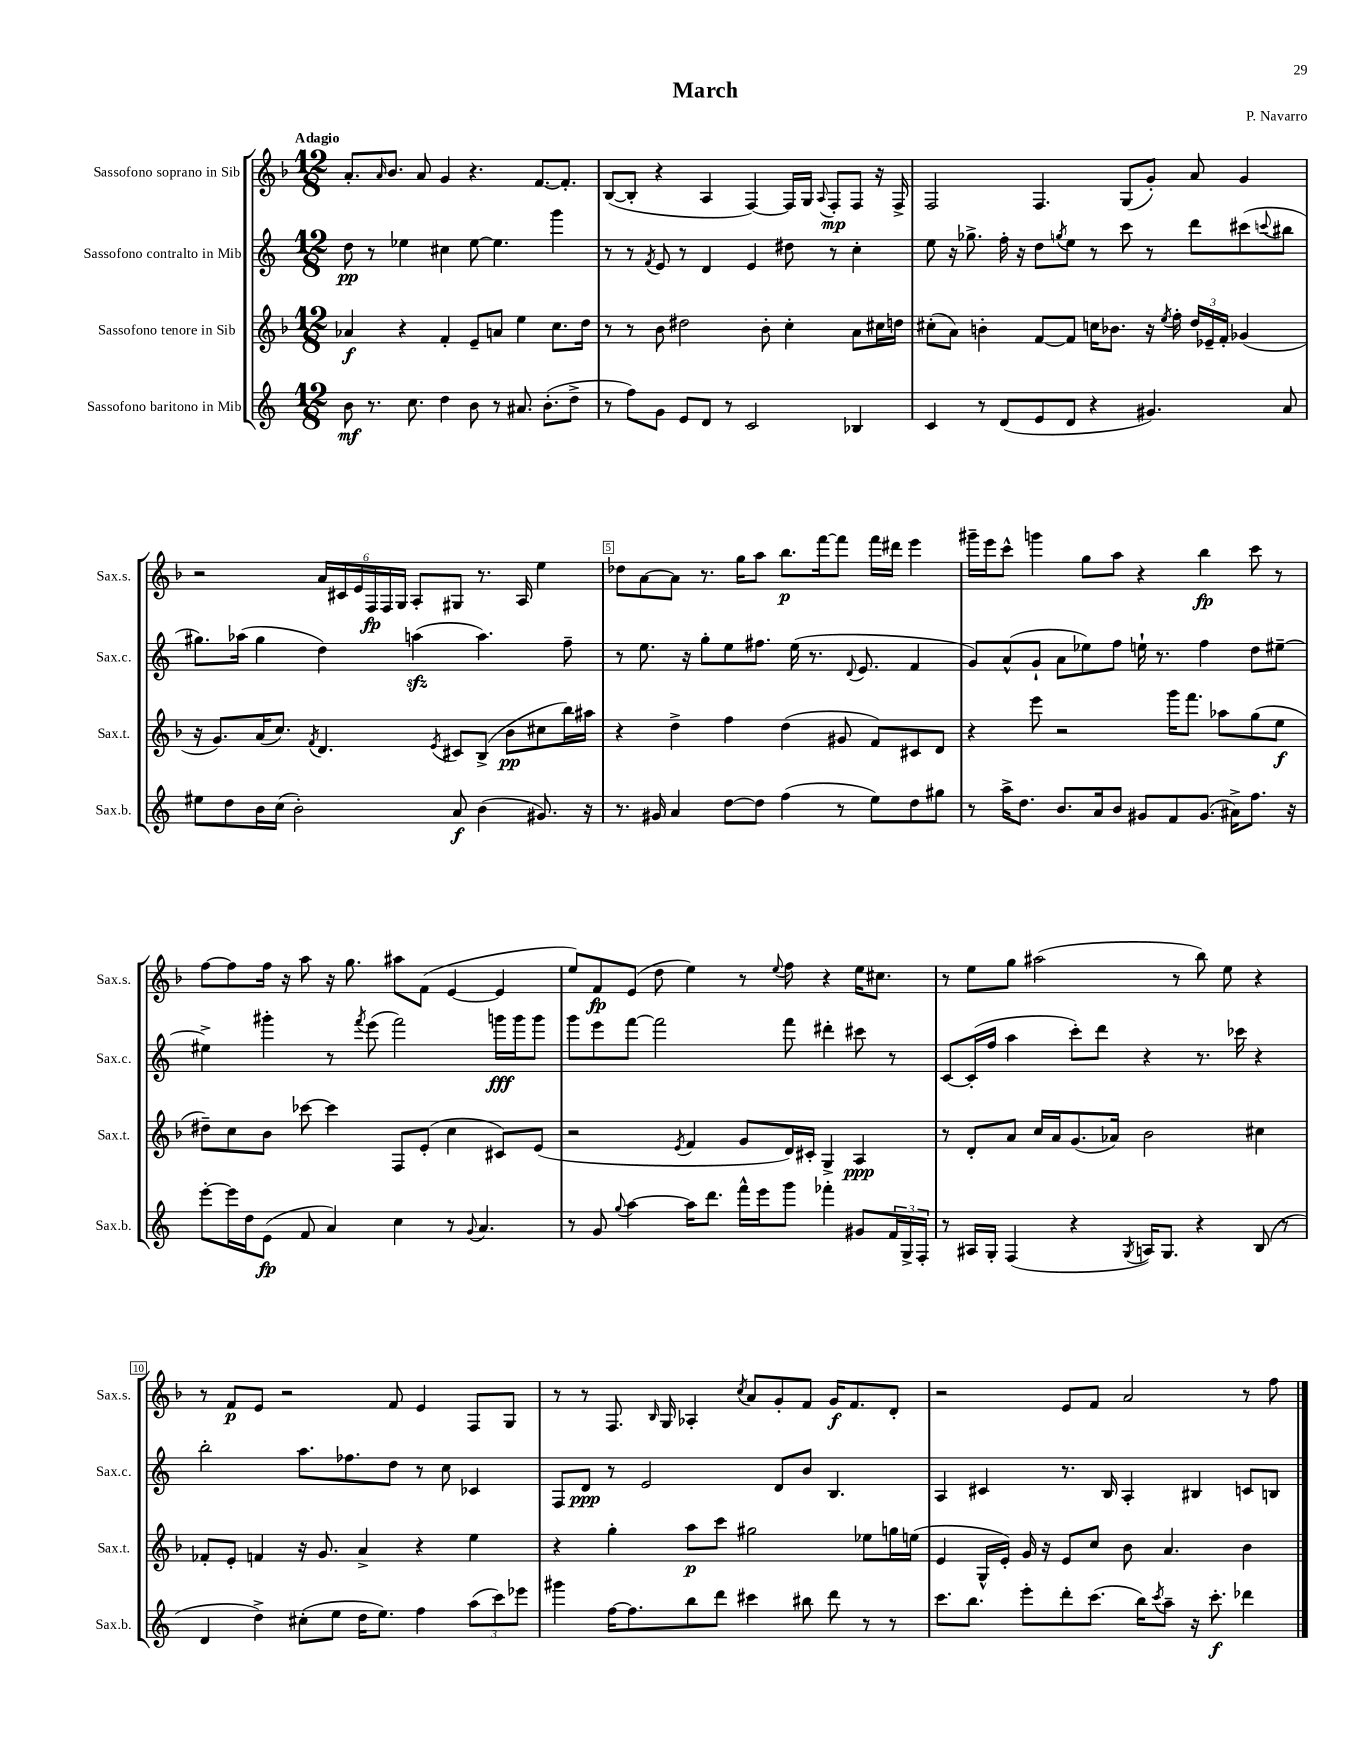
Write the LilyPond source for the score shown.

\header { title = "March" composer = "P. Navarro" }
<<
\new StaffGroup <<
\new Staff = "s0" \with { instrumentName = "Sassofono soprano in Sib" shortInstrumentName = "Sax.s." } {
    \clef treble \key f \major \numericTimeSignature \time 12/8 \tempo "Adagio"
    a'8.-. \grace { a'16 } bes'8. a'8 g'4 r4. f'8.~ f'8.-. |
    bes8~( bes8-. r4 a4 f4~) f16 g16 \appoggiatura { a8 } f8-.\mp f8 r16 f16-> |
    f2 f4. g8( g'8-.) a'8 g'4 |
    r2 \tuplet 6/4 { a'16 cis'16 e'16 f16\fp f16 g16 } a8-. gis8 r8. a16 e''4 |
    des''8 a'8~ a'8 r8. g''16 a''8 bes''8.\p f'''16~ f'''8 f'''16 dis'''16 e'''4 |
    gis'''16-- e'''16 c'''8-^ g'''4 g''8 a''8 r4 bes''4\fp c'''8 r8 |
    f''8~ f''8 f''16 r16 a''8 r16 g''8. ais''8 f'8( e'4~ e'4 |
    e''8) f'8\fp e'8( d''8 e''4) r8 \appoggiatura { e''8 } f''8 r4 e''16 cis''8. |
    r8 e''8 g''8 ais''2( r8 bes''8) e''8 r4 |
    r8 f'8\p e'8 r2 f'8 e'4 f8 g8 |
    r8 r8 f8. \grace { bes16 } g16 aes4-. \acciaccatura { c''8 } a'8 g'8-. f'8 g'16\f f'8. d'8-. |
    r2 e'8 f'8 a'2 r8 f''8 \bar "|." |
}
\new Staff = "s1" \with { instrumentName = "Sassofono contralto in Mib" shortInstrumentName = "Sax.c." } {
    \clef treble \key c \major \numericTimeSignature \time 12/8
    d''8\pp r8 ees''4 cis''4 ees''8~ ees''4. g'''4 |
    r8 r8 \acciaccatura { f'8 } e'8 r8 d'4 e'4 dis''8 r8 c''4-. |
    e''8 r16 ges''8.-> f''16-. r16 d''8 \acciaccatura { g''8 } e''8 r8 c'''8 r8 d'''8 cis'''8( \appoggiatura { c'''8 } bis''8 |
    gis''8.) aes''16( gis''4 d''4) a''4\sfz( a''4.) f''8-- |
    r8 e''8. r16 g''8-. e''8 fis''8. e''16( r8. \appoggiatura { d'8 } e'8. f'4 |
    g'8) a'8-^( g'8-! a'8 ees''8) f''8 e''16-! r8. f''4 d''8 eis''8~-- |
    eis''4-> gis'''4-. r8 \acciaccatura { f'''8 } e'''8( f'''2) g'''16\fff g'''16 g'''8 |
    g'''8 e'''8 f'''8~ f'''2 f'''8 dis'''4-. cis'''8 r8 |
    c'8~ c'16-.( f''16 a''4 c'''8-.) d'''8 r4 r8. ces'''16 r4 |
    b''2-. a''8. fes''8. d''8 r8 c''8 ces'4 |
    f8 d'8\ppp r8 e'2 d'8 b'8 b4. |
    a4 cis'4 r8. b16 a4-. bis4 c'8 b8 \bar "|." |
}
\new Staff = "s2" \with { instrumentName = "Sassofono tenore in Sib" shortInstrumentName = "Sax.t." } {
    \clef treble \key f \major \numericTimeSignature \time 12/8
    aes'4\f r4 f'4-. e'8-- a'8 e''4 c''8. d''16 |
    r8 r8 bes'8 dis''2 bes'8-. c''4-. a'8 cis''16 d''16 |
    cis''8-.( a'8) b'4-. f'8~ f'8 c''16 bes'8. r16 \acciaccatura { e''8 } f''16-. \tuplet 3/2 { d''16 ees'16-- f'16-. } ges'4( |
    r16 g'8.) a'16( c''8.) \acciaccatura { f'8 } d'4. \acciaccatura { e'8 } cis'8 bes8->( bes'8\pp cis''8 bes''16) ais''16 |
    r4 d''4-> f''4 d''4( gis'8 f'8) cis'8 d'8 |
    r4 e'''8 r2 g'''16 f'''8. aes''8 g''8( e''8\f |
    dis''8--) c''8 bes'8 ces'''8~ ces'''4 f8 e'8-.( c''4 cis'8) e'8( |
    r2 \acciaccatura { e'8 } f'4 g'8 d'16) cis'16-. g4-> a4\ppp |
    r8 d'8-. a'8 c''16 a'16 g'8.( aes'16) bes'2 cis''4 |
    fes'8-. e'8-. f'4 r16 g'8. a'4-> r4 e''4 |
    r4 g''4-. a''8\p c'''8 gis''2 ees''8 g''16 e''16( |
    e'4 g16-^ e'16-.) g'16 r16 e'8 c''8 bes'8 a'4. bes'4 \bar "|." |
}
\new Staff = "s3" \with { instrumentName = "Sassofono baritono in Mib" shortInstrumentName = "Sax.b." } {
    \clef treble \key c \major \numericTimeSignature \time 12/8
    b'8\mf r8. c''8. d''4 b'8 r8 ais'8. b'8.-.( d''8-> |
    r8 f''8) g'8 e'8 d'8 r8 c'2 bes4 |
    c'4 r8 d'8( e'8 d'8 r4 gis'4.) a'8 |
    eis''8 d''8 b'16 c''16( b'2-.) a'8\f b'4( gis'8.) r16 |
    r8. gis'16 a'4 d''8~ d''8 f''4( r8 e''8) d''8 gis''8 |
    r8 a''16-> d''8. b'8. a'16 b'8 gis'8 f'8 gis'8.( ais'16->) f''8. r16 |
    e'''8~-. e'''16 d''16 e'8\fp( f'8 a'4) c''4 r8 \appoggiatura { g'8 } a'4. |
    r8 g'8 \appoggiatura { g''8 } a''4~ a''16 d'''8. f'''16-^ e'''16 g'''8 fes'''4-. gis'8 \tuplet 3/2 { f'16 g16-> f16-. } |
    r8 ais16 g16-. f4( r4 \acciaccatura { g8 } a16) g8. r4 b8( r8 |
    d'4 d''4->) cis''8-.( e''8 d''16 e''8.) f''4 \tuplet 3/2 { a''8( c'''8) ees'''8 } |
    gis'''4 f''16~ f''8. b''8 d'''8 cis'''4 bis''8 d'''8 r8 r8 |
    c'''8. b''8. e'''8-. d'''8-. c'''8.( b''16) \acciaccatura { c'''8 } a''8-- r16 c'''8.-.\f des'''4 \bar "|." |
}
>>
>>
\layout { \context { \Score \override BarNumber.break-visibility = ##(#f #t #t) barNumberVisibility = #(every-nth-bar-number-visible 5) \override BarNumber.stencil = #(make-stencil-boxer 0.1 0.3 ly:text-interface::print) } }
